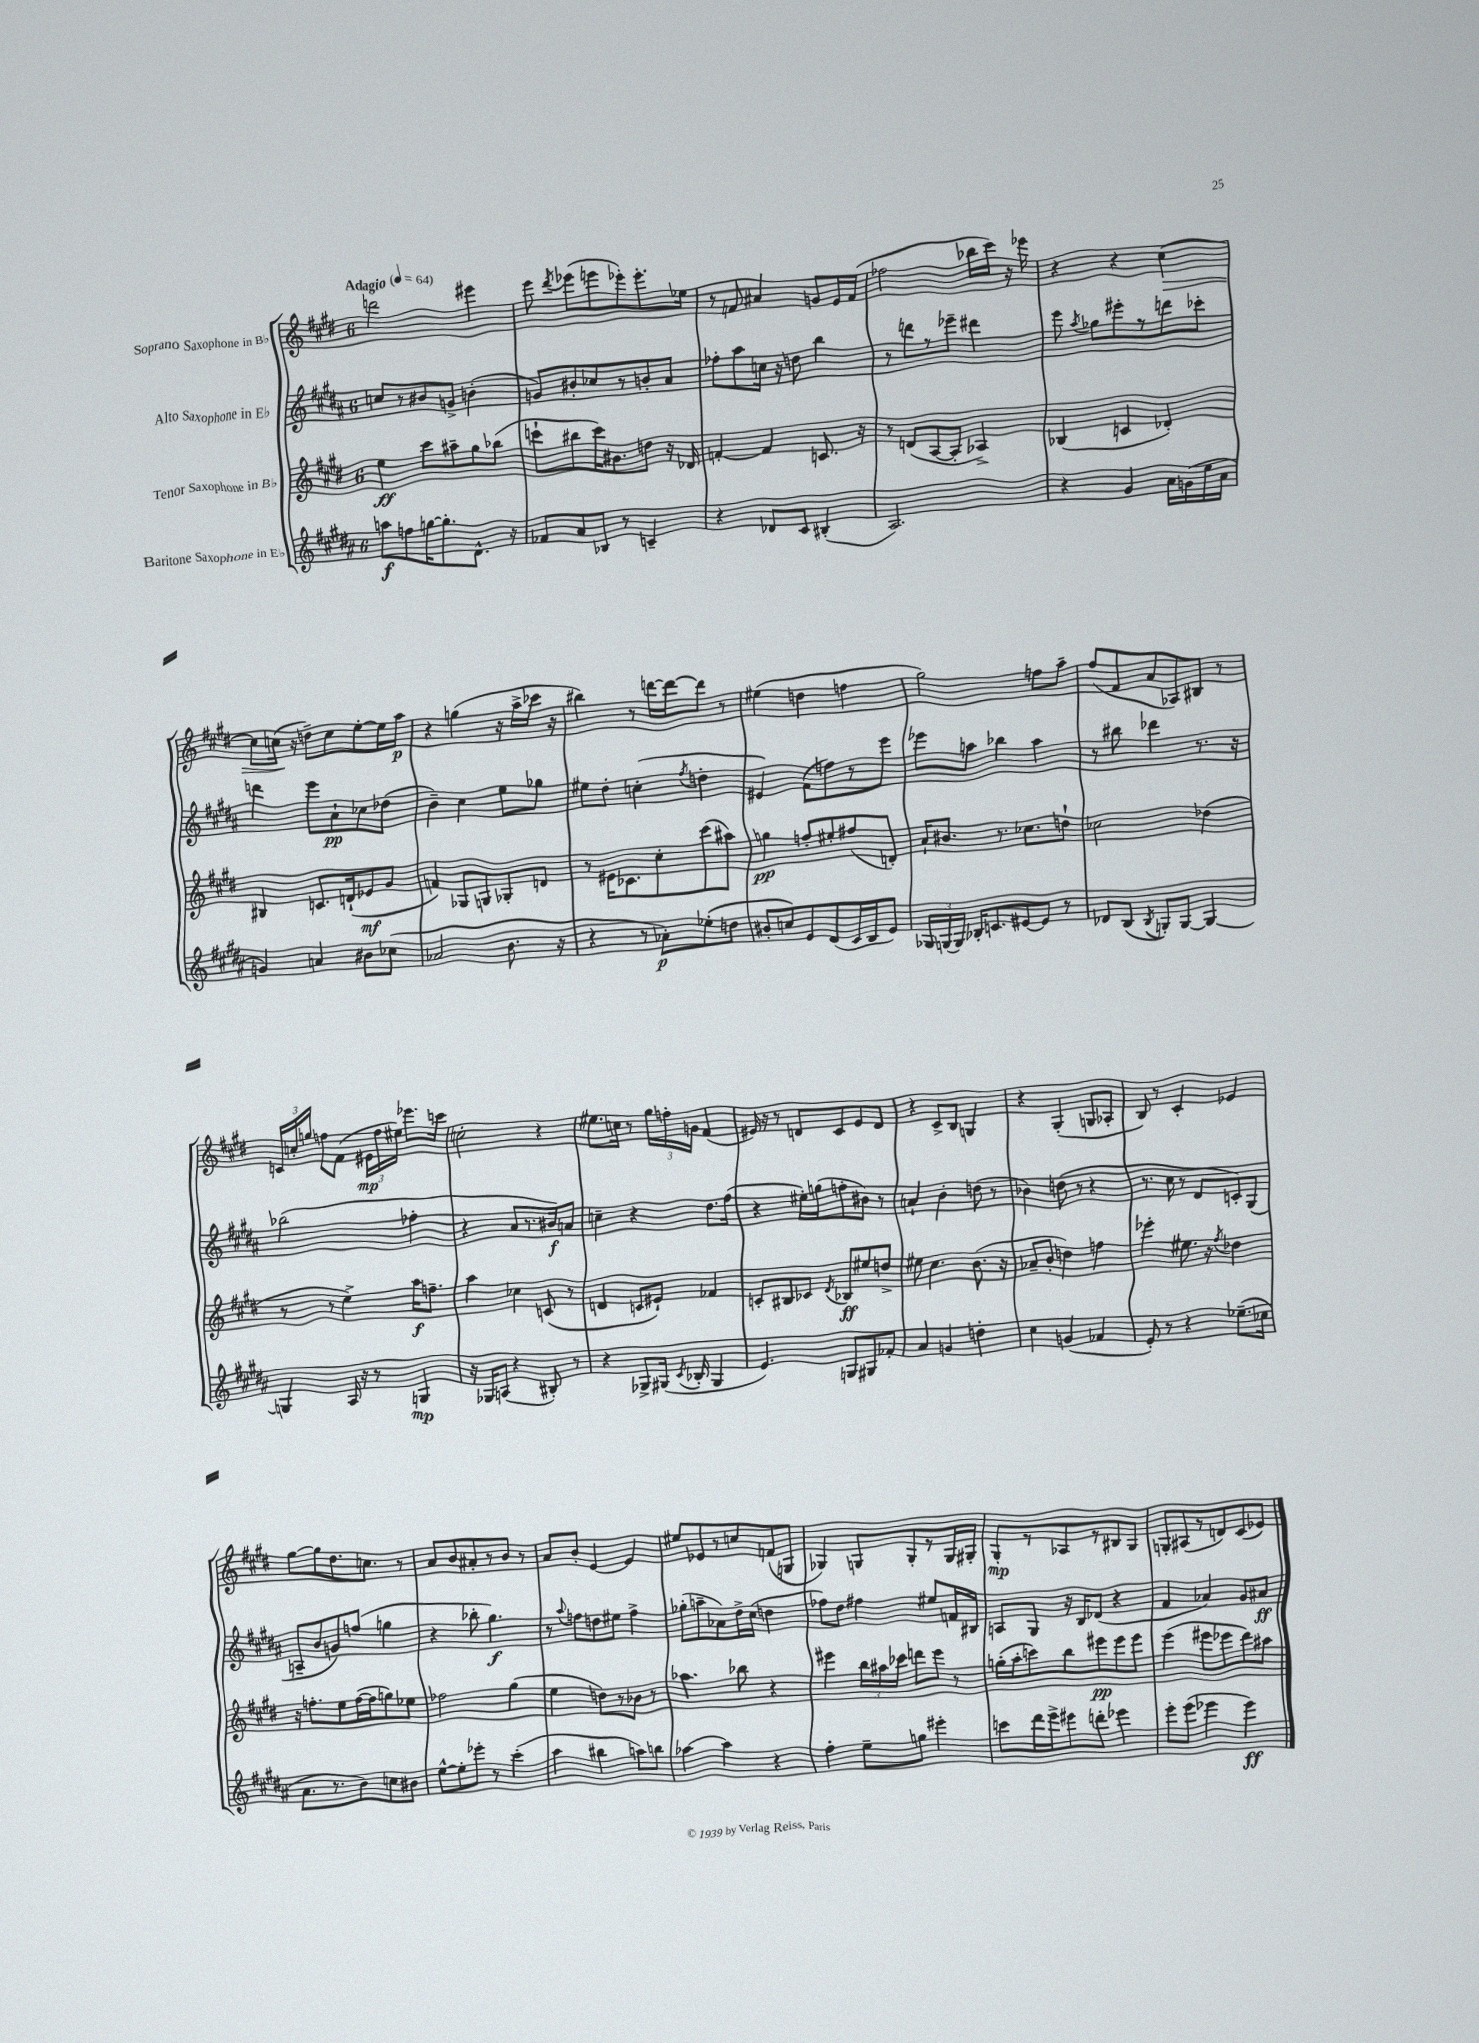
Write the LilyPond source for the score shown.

<<
\new StaffGroup <<
\new Staff = "s0" \with { instrumentName = "Soprano Saxophone in Bb" } {
    \clef treble \key e \major \once \override Staff.TimeSignature.style = #'single-digit \time 6/8 \tempo "Adagio" 4 = 64
    \autoBeamOff d'''2 eis'''4 |
    e'''8 \acciaccatura { dis'''8 } ees'''8[( e'''8 ees'''8-.) ees'''8.-. ees''16] |
    r8 f'8 ais'4 g'8[ e'16 f'16]( |
    fes''2 bes''16[ cis'''16]) r16 ees'''16 |
    r4 r4 cis''4~\> |
    cis''8[ c''16]\!( r16 d''8[--) c''8 e''8~-. e''16 a''16]\p |
    r4 g''4( r16 a''16[-> ces'''16] r16 |
    bis''4) r8 d'''16[~ d'''16~ d'''8] r8 |
    eis''4( d''4 f''4 |
    gis''2) f''8[ a''8]-- |
    fis''8[( fis'8 a'8 aes8) bis8] r8 |
    \tuplet 3/2 { c'16[ c''16-. g''16] } f''8[ fis'8]( \tuplet 3/2 { eis'16[\mp f''16 eis''16]) } ees'''8.[ c'''16] |
    c''2-. r4 |
    eis''8.[ c''16] r8 \tuplet 3/2 { gis''16[ f''16-. g'16] } fis'4( |
    eis'16) r16 r8 d'8[ cis'8 eis'8 d'8] |
    r4 cis'8[-> b8] g4 |
    r4 gis4-.( g8[ aes8]-. |
    b8) r8 cis'4-. ees'4 |
    gis''8[~ gis''8 dis''8. c''8.] r8 |
    a'8[ b'8 ais'8-. r8 b'8] r8 |
    a'8[ b'8]-. e'4~ e'4 |
    eis''8[ ees'8 r8 c''8 f'8( g8] |
    ges4) g8[ g8-. r8 g16 gis16]-. |
    gis8[-.\mp r8 aes8 r8 bis8 gis8] |
    g8[-. ais8( r8 d'8) cis'8( ees'8]) \bar "|." |
}
\new Staff = "s1" \with { instrumentName = "Alto Saxophone in Eb" } {
    \clef treble \key b \major \once \override Staff.TimeSignature.style = #'single-digit \time 6/8
    \autoBeamOff c''8[ r8 bis'8 g'8]-> b'4-.( |
    g'8[) bis'8-. ces''8 r8 b'8-. ais'8] |
    fes''8[-. ais''8 c''16] r16 d''8 b''4 |
    r8 d'''8[ r8 ees'''8]-- dis'''4 |
    e'''8 \acciaccatura { ais''8 } ges''8[ eis'''8-. r8 d'''8 ces'''8]-. |
    d'''4 e'''8[ ais'8-!\pp ces''8 des''8]( |
    b'4--) cis''4 e''8[ ges''8] |
    eis''8[ dis''8]-. c''4-.( \acciaccatura { fis''8 } d''4-. |
    eis'4) fis'8[( f''8) r8 e'''8] |
    ees'''8[ a''8] bes''4 a''4 |
    r8 bis''8 des'''4 r8. r16 |
    bes''2( fes''4-. |
    r4 ais'8[ r8. bis'16\f) a'8] |
    c''4-- r4 dis''8.[ fis''16]( |
    r4 eis''16[-.) g''16( f''8-. bis'8]) r8 |
    a'4-! b'4-. d''8( r8 |
    bes'4) d''8( r8 r4 |
    r8. cis''16 r8 dis'8[ c'8-.) gis8]( |
    a8[-- b'8 g'8) f''8]( g''4 |
    r4 bes''8-. gis''4.\f) |
    r8 \appoggiatura { ais''8 } f''8[ d''8 eis''8] f''4-> |
    ges''8[-.( a''8-- aes'8) dis''16-> cis''16]( d''4 |
    fes''8[) dis''8] fis''4 eis''8[ f'16 bis16] |
    a8[ gis8] r16 b16[ des'8]( r4 |
    fis'4 aes'4) gis'8[ ais'8]\ff \bar "|." |
}
\new Staff = "s2" \with { instrumentName = "Tenor Saxophone in Bb" } {
    \clef treble \key e \major \once \override Staff.TimeSignature.style = #'single-digit \time 6/8
    \autoBeamOff e''4\ff cis'''8[ ais''8-- gis''8 bes''8]( |
    c'''8[-! bis''8 c'''16) bis'8. d''8] r16 des'16 |
    f'4~-. f'4 c'8. r16 |
    r8 d'8[( a8~ a8]-. aes4->) |
    bes4( c'4 des'4-.) |
    bis4 c'8.[ d'16-!( ees'8\mf gis'8] |
    f'4) ges8[ g8 ges8-. d'8] |
    r8 eis'16[ ces'8. cis''8-. cis'''8( ais''8]) |
    g''4\pp f''8[-. eis''8-. fis''8( d'8]-.) |
    a'16[-! bis'8.] r8. ces''8.[ d''8]-! |
    ces''2 des''4( |
    r8 r8 e''4->) a''16[\f f''8.]-- |
    a''4 ces''4 c'8( r8 |
    d'4 c'8[ eis'8]-!) fes'4 |
    c'8[-. bis8 ces'8] \acciaccatura { dis'8 } bes8[\ff eis''8 d''8]-> |
    eis''8 cis''4. b'8.( r16 |
    aes'8[-- b'8]-. d''4) f''4 |
    ees'''4-. eis''8. r16 \acciaccatura { fis''8 } des''4 |
    r16 f''8.[-. e''8 f''16~( f''16 g''8) ees''8] |
    fes''2 gis''4( |
    e''4 d''8[) r8 bes'8] r8 |
    aes''4. bes''8 r4 |
    eis'''4 \tuplet 3/2 { b''16[ ais''16 ces'''16] } d'''8[ eis'''8] r8 |
    g''16[-.( a''16-. c'''8) b''8 eis'''8\pp eis'''8 eis'''8] |
    e'''4( eis'''8[ ees'''8 dis'''8) ais''8] \bar "|." |
}
\new Staff = "s3" \with { instrumentName = "Baritone Saxophone in Eb" } {
    \clef treble \key b \major \once \override Staff.TimeSignature.style = #'single-digit \time 6/8
    \autoBeamOff a''8[\f f''8 g''16~ g''8.-. dis'8.]-^ r16 |
    fes'8[ ais'8 bes8] r8 c'4-- |
    r4 des'8[ cis'8] bis4-.( |
    ais2.) |
    r4 gis'4 ais'16[ g'16( e''16 ais'16] |
    g'4) a'4 bis'8[ ces''8]( |
    aes'2 b'8. r16 |
    r4 r8 aes'8[-.\p) ees''8-.( d''8] |
    bis'8[-. c''8) e'8 dis'8( cis'16 b16 e'8]) |
    \tuplet 3/2 { ges16[ g16( g16]) } bes16[-. c'8. eis'8~ eis'8] r8 |
    des'8[ b8]( \acciaccatura { b8 } g8[-.) g8]~ g4~ |
    g4 ais16 r16 r8 g4\mp |
    r16 ges16[ a8]( r4 bis8-.) r8 |
    r4 ges8[-> gis16]( \acciaccatura { cis'8 } bes16-. gis4 |
    e'4.) g8[ gis8 fes'8]-. |
    ais'4 g'4 d''4-. |
    cis''4 g'4( fes'4 |
    e'8-.) r8 r4 ees''8.[--( ces''16] |
    ais'8.[ r8. b'8) c''8 bis'8] |
    e''8[~-^ e''8-. ees'''8]-. r8 cis'''4-.( |
    ais''4 bis''4 a''8[) b''8] |
    aes''4~ aes''4 r4 |
    fis''4-. e''8[-- g''8] eis'''4-. |
    c'''8[ dis'''16 e'''16-> eis'''8 d'''8]-. ees'''4 |
    e'''8[-. e'''8]( ees'''4 ees'''4\ff) \bar "|." |
}
>>
>>
\layout { \context { \Score \remove "Bar_number_engraver" } }
